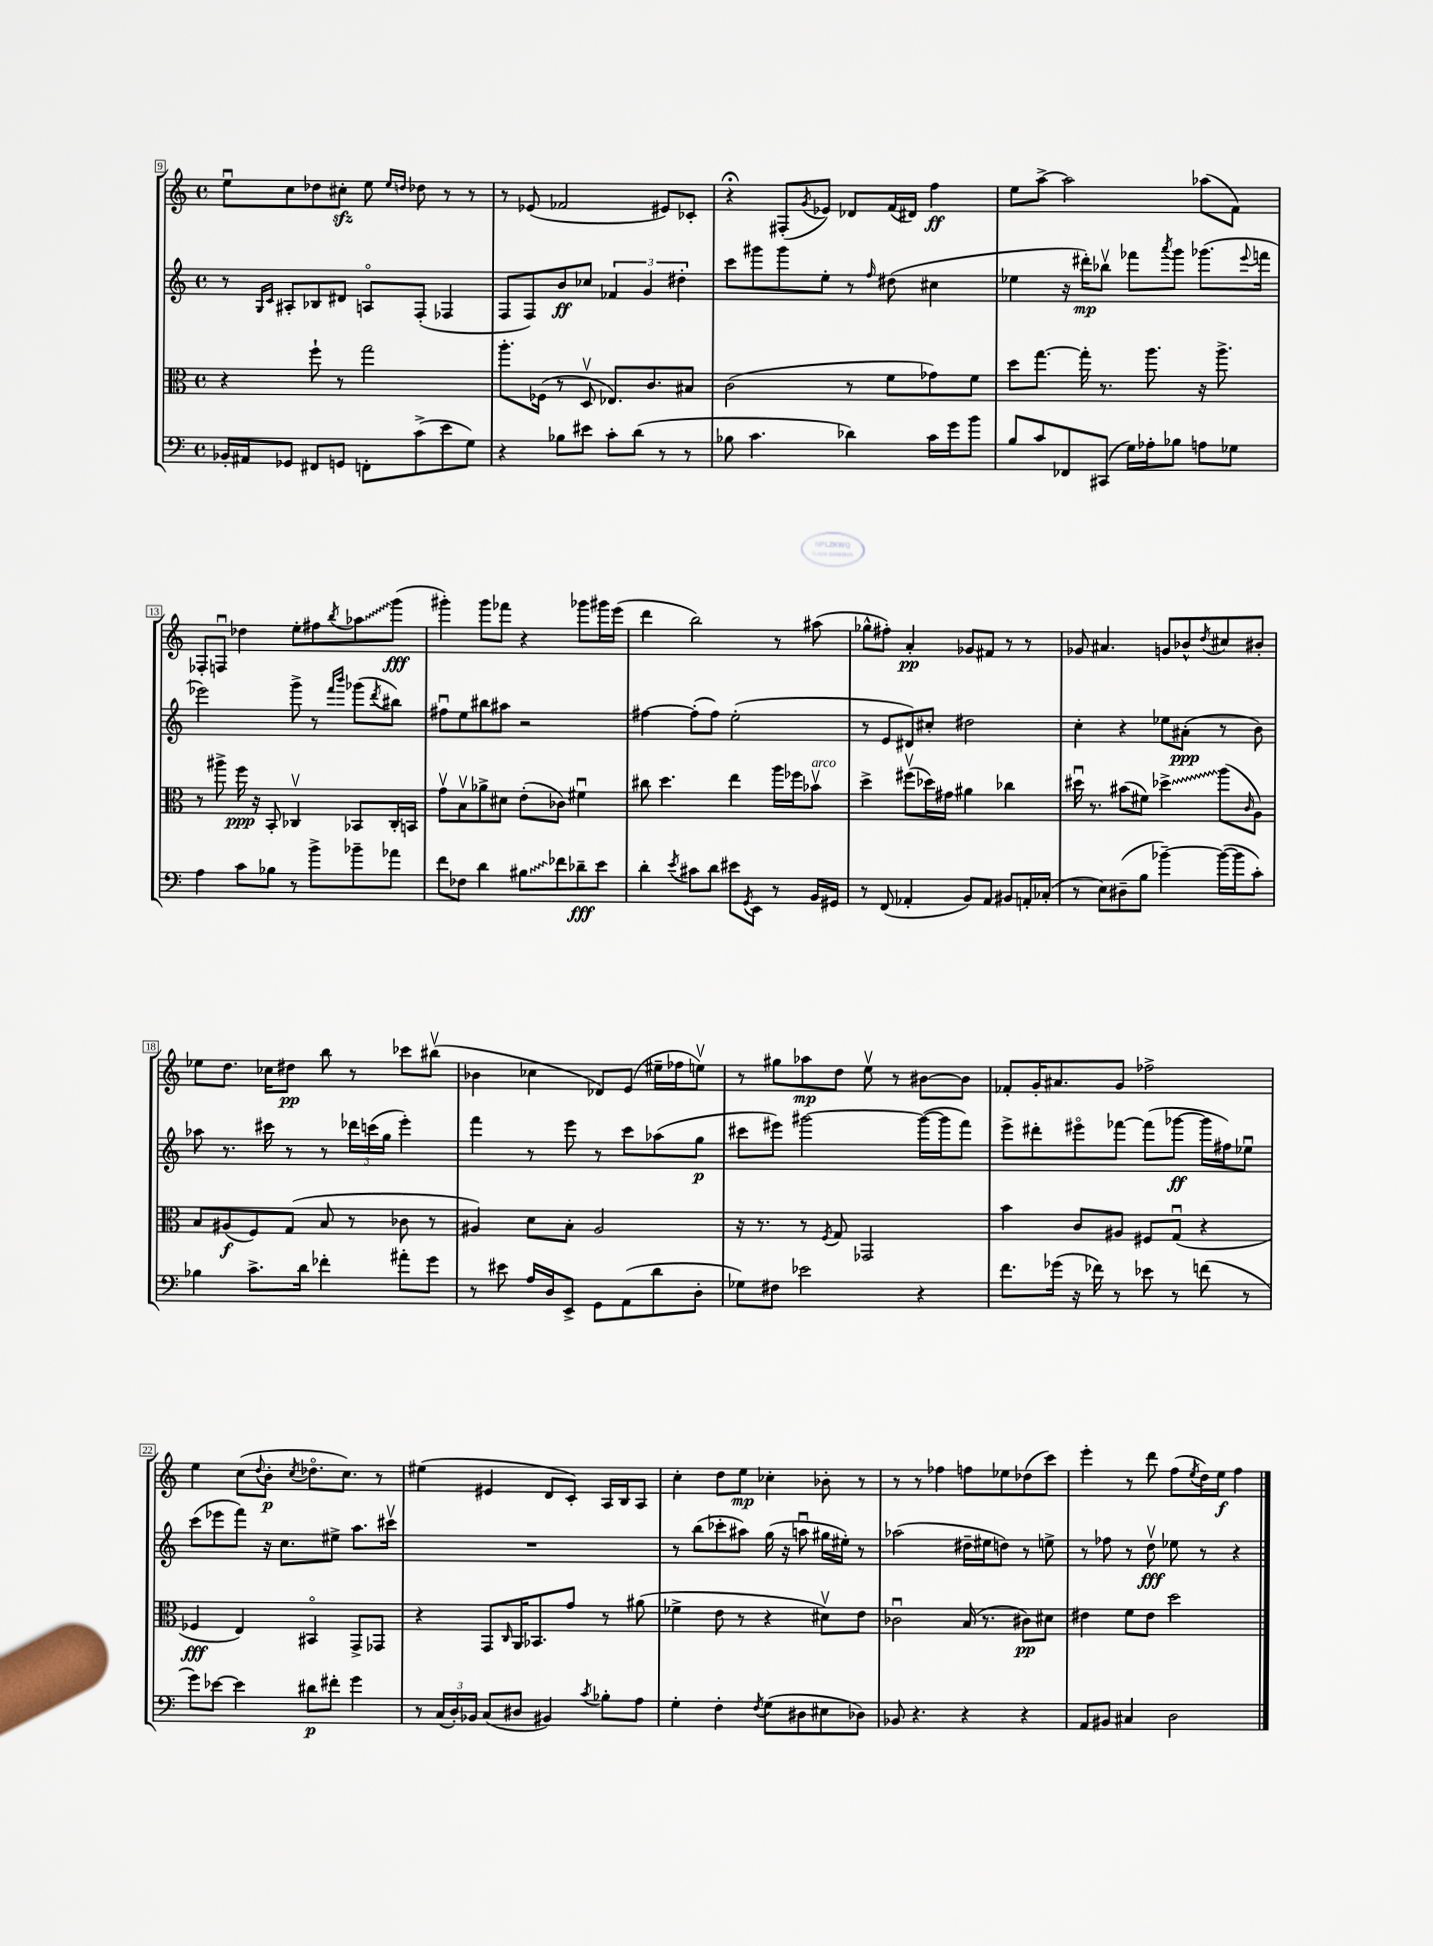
<<
\new StaffGroup <<
\new Staff = "s0" {
    \clef treble \key c \major \defaultTimeSignature \time 4/4
    e''8\downbow c''8 des''8 cis''8-.\sfz e''8 \grace { e''16 d''16 } des''8 r8 r8 |
    r8 ees'8( fes'2 eis'8) ces'8-. |
    r4\fermata fis8-.( \acciaccatura { g'8 } ees'8) des'8 f'16( dis'16) f''4\ff |
    e''8 a''8~-> a''2 aes''8( f'8) |
    fes8-. f8\downbow des''4 e''8-. fis''8 \acciaccatura { b''8 } \once \override Glissando.style = #'zigzag aes''8\glissando g'''8\fff( |
    gis'''4-.) gis'''8 fes'''8 r4 ges'''8 gis'''16 e'''16( |
    d'''4 b''2) r8 ais''8( |
    ges''8-^ fis''8-.) a'4-.\pp ges'8 fis'8 r8 r8 |
    ges'8 ais'4. g'8 bes'8-^ \acciaccatura { d''8 } cis''8 bis'8-. |
    ees''8 d''8. ces''16 dis''8\pp b''8 r8 ces'''8 bis''8\upbow( |
    bes'4 ces''4 des'8) e'8( eis''16-- fes''16 e''8\upbow) |
    r8 gis''8 aes''8\mp d''8 e''8\upbow r8 bis'8~ bis'8 |
    fes'8-. g'16-. ais'8. g'8 fes''2-> |
    e''4 c''8( \appoggiatura { d''8 } b'8-.\p \acciaccatura { c''8 } des''8.\flageolet c''8.) r8 |
    eis''4( eis'4 d'8 c'8-.) a16 b16 a8 |
    c''4-. d''8 e''8\mp ces''4-. bes'8-. r8 |
    r8 r8 fes''4 f''8 ees''8 des''8( c'''8) |
    e'''4-. r8 d'''8 f''8( \acciaccatura { e''8 } d''16) e''16\f f''4 \bar "|." |
}
\new Staff = "s1" {
    \clef treble \key c \major \defaultTimeSignature \time 4/4
    r8 \grace { g16 c'16 } ais8-. bes8 dis'8 a8\flageolet f8-.( fes4 |
    f8 f8) b'8\ff ces''8 \tuplet 3/2 { fes'4 g'4 dis''4-. } |
    c'''8 gis'''8 gis'''8 e''8-. r8 \grace { f''16 } dis''8( cis''4 |
    ees''4 r16 dis'''16-.\mp) bes''8\upbow fes'''8 \acciaccatura { a'''8 } g'''8 ges'''8.( \appoggiatura { e'''8 } f'''16 |
    ees'''2) g'''8-> r8 \grace { f'''16 b'''16 } ges'''8( \acciaccatura { d'''8 } bis''8) |
    fis''8\downbow e''8 bis''8 ais''8 r2 |
    fis''4~ fis''8-.( fis''8) e''2-.( |
    r8 e'8 dis'8) cis''8-. dis''2 |
    c''4-. r4 ees''8 ais'8-.\ppp( r8 b'8) |
    aes''8 r8. cis'''16 r8 r8 \tuplet 3/2 { des'''16 c'''16( g''16 } e'''4-.) |
    f'''4 r8 e'''8 r8 c'''8 aes''8( g''8\p |
    cis'''8 eis'''8) gis'''2~ gis'''16~( gis'''16 f'''8) |
    e'''8-> dis'''8-. eis'''8\flageolet fes'''8~ fes'''8( ges'''8~\ff ges'''16 fis''16) ees''8\downbow |
    c'''8( ees'''8 f'''8) r16 c''8. eis''8-> a''8. cis'''16\upbow |
    R1 |
    r8 b''8( ces'''8-. ais''8) g''16( r16 a''8\downbow gis''16 eis''16-.) r8 |
    aes''2( dis''16-- eis''16 d''8) r8 e''8-> |
    r8 fes''8 r8 d''8\upbow\fff ees''8 r8 r4 \bar "|." |
}
\new Staff = "s2" {
    \clef alto \key c \major \defaultTimeSignature \time 4/4
    r4 f''8-! r8 g''2 |
    a''8.-. fes16( r8 d8\upbow ees8.) c'8. bis8 |
    c'2( r8 f'8 ges'8) f'8 |
    d''8 g''8.~ g''16-. r8. a''8. r16 a''8.-> |
    r8 ais''8-> f''16\ppp r16 b,8-. ces4\upbow bes,8 ces16-. b,16 |
    g'8\upbow b8\upbow aes'8-> dis'8 e'8-.( ces'8) fis'4\downbow |
    cis''8 d''4. e''4 a''16 fes''16 bes'8\upbow^\markup { \italic "arco" } |
    d''4-> fis''8\upbow( des''16) gis'16 ais'4 ces''4 |
    dis''16\downbow r8. bis'8( fis'8) \once \override Glissando.style = #'zigzag des''4->\glissando a''8( \grace { c'16 } a8) |
    b8 ais8\f( f8) g8( b8 r8 ces'8 r8 |
    ais4) d'8 b8-. ais2 |
    r16 r8. r8 \acciaccatura { f8 } g8 ges,2 |
    b'4 c'8 ais8 fis8 g8\downbow( r4 |
    fes4\fff e4) bis,4\flageolet g,8-> ges,8 |
    r4 g,8 \grace { c16 } a,16 bes,8. g'8 r8 ais'8( |
    fes'4-> e'8 r8 r4 dis'8\upbow) e'8 |
    ces'2\downbow b16( r8. cis'8\pp) dis'8 |
    eis'4 f'8 eis'8 d''2 \bar "|." |
}
\new Staff = "s3" {
    \clef bass \key c \major \defaultTimeSignature \time 4/4
    bes,16-. ais,16 ges,8 fis,8 g,8 f,8-. c'8->( e'8 g8) |
    r4 bes8 eis'8 c'8-. d'8( r8 r8 |
    bes8 c'4. des'4) c'16 g'16 b'8 |
    b8 c'8 fes,8 cis,8( g16) aes16-. bes8 a8 ges8 |
    a4 c'8 bes8 r8 b'8-> bes'8-- aes'8 |
    f'8 fes8 d'4 \once \override Glissando.style = #'zigzag bis8\glissando fes'8 des'8--\fff e'8 |
    d'4-. \acciaccatura { e'8 } cis'8 d'8 eis'8 \acciaccatura { g,8 } e,8 r8 b,16 gis,16 |
    r8 f,8( aes,4-. b,8) aes,8 bis,8 a,16-. ces16-.( |
    r8 e8) dis8--( b8 bes'4~--) bes'16~( bes'16 c'8-.) |
    bes4 c'8.-> d'16 fes'4-. ais'8-. g'8 |
    r8 eis'8 a16 d16 e,8-> g,8 a,8( d'8 d8-. |
    ges8) fis8 ees'2 r4 |
    f'8. ges'16( r16 fes'16) r8 ees'8 r8 f'8( r8 |
    g'8) ees'8~ ees'4 dis'8\p fis'8-. g'4 |
    r8 \tuplet 3/2 { c16( d16-.) bes,16 } c8( dis8 bis,4) \acciaccatura { c'8 } bes8-. a8 |
    g4-. f4-. \acciaccatura { f8 } g8( dis8 eis8 des8) |
    bes,8 r4. r4 r4 |
    a,8 bis,8 cis4 d2 \bar "|." |
}
>>
>>
\layout { \context { \Score currentBarNumber = #9 \override BarNumber.stencil = #(make-stencil-boxer 0.1 0.3 ly:text-interface::print) } }
